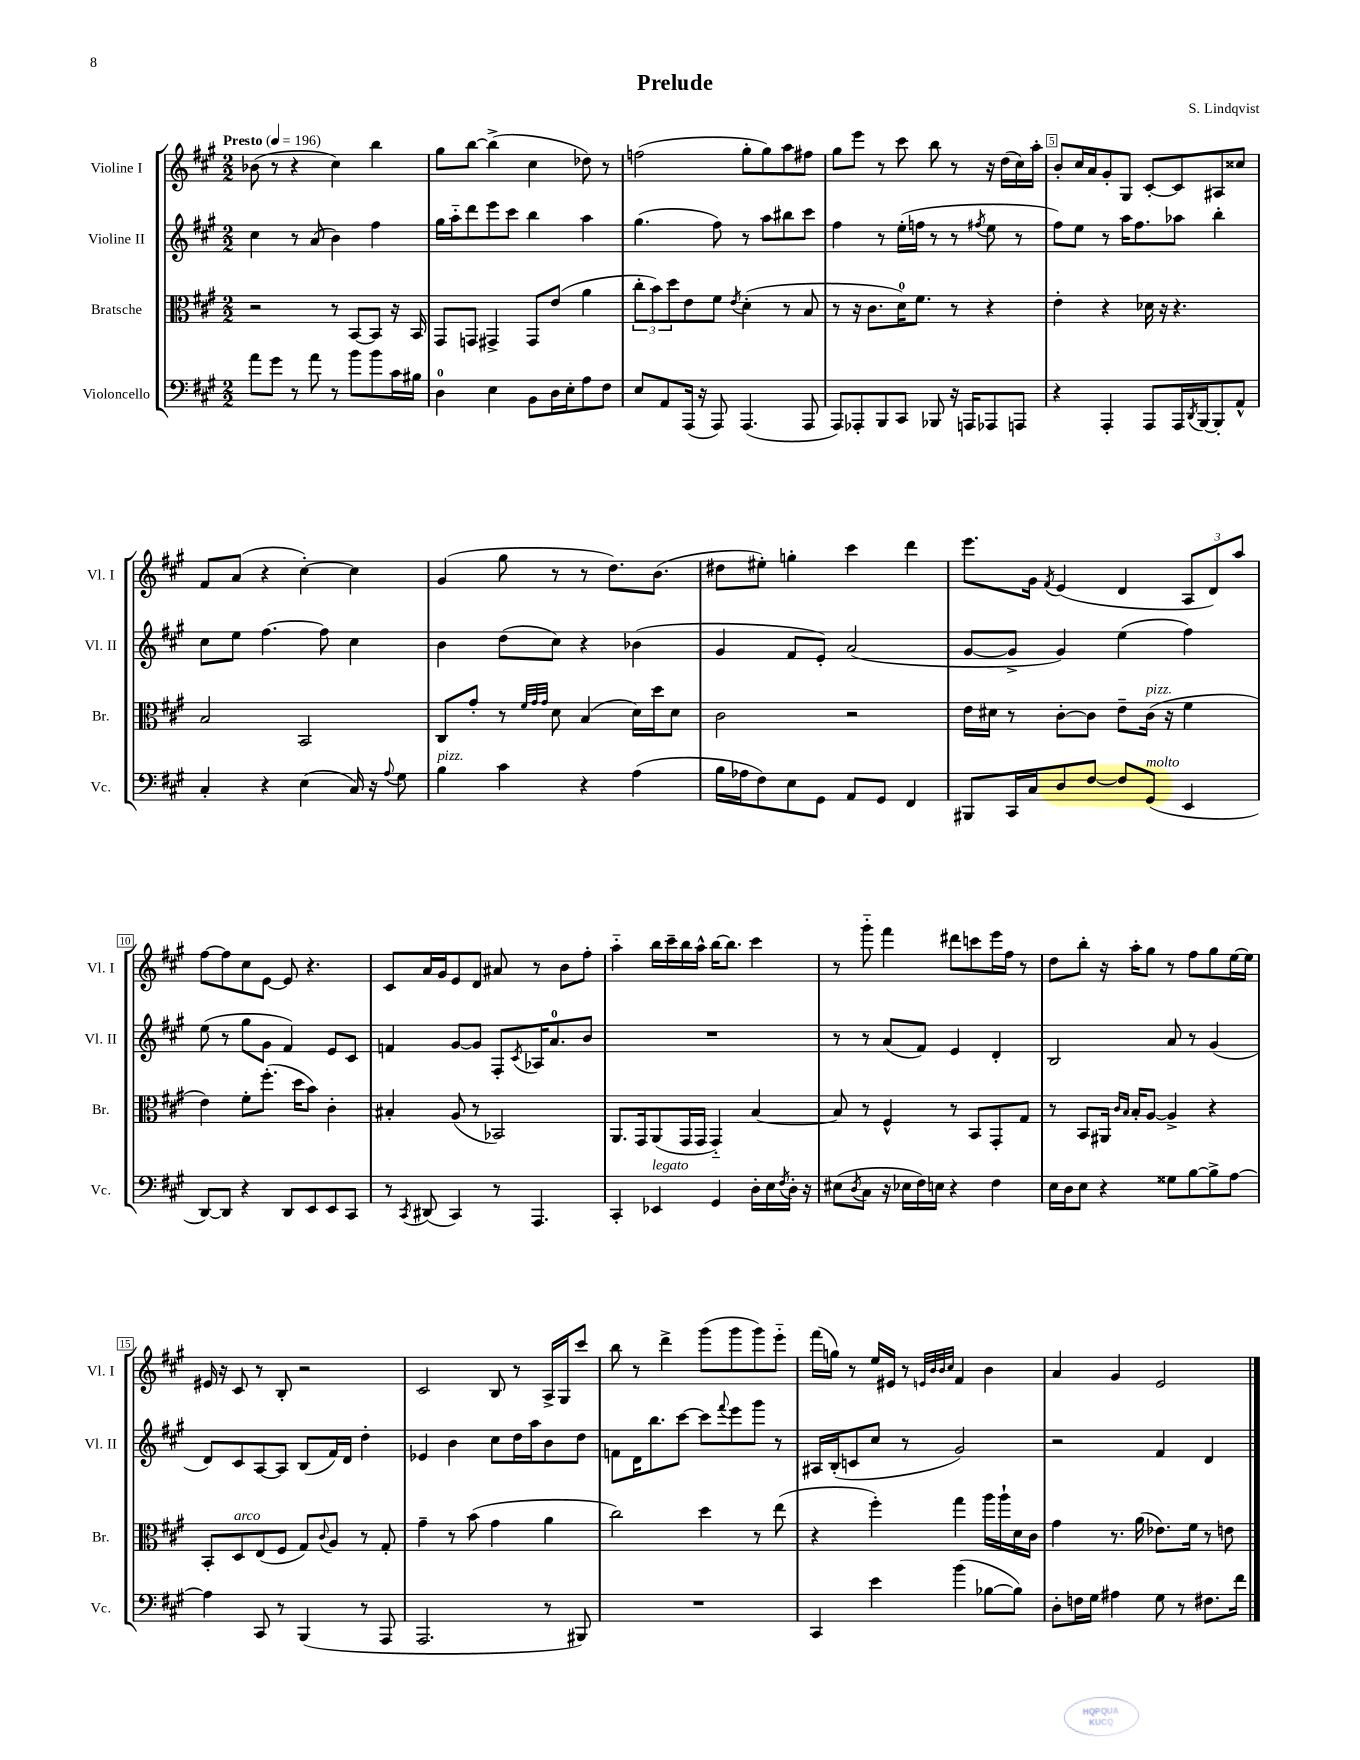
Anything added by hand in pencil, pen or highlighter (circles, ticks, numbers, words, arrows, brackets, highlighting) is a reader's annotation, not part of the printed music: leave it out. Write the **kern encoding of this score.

**kern	**kern	**kern	**kern
*staff4	*staff3	*staff2	*staff1
*clefF4	*clefC3	*clefG2	*clefG2
*k[f#c#g#]	*k[f#c#g#]	*k[f#c#g#]	*k[f#c#g#]
*M2/2	*M2/2	*M2/2	*M2/2
*MM196	*MM196	*MM196	*MM196
8a	2r	4cc#	(8b-
8g#	.	.	8r
8r	.	8r	4r
8a	.	(8a	.
8r	8r	4b)	4cc#)
8b	[8BB	.	.
8b	8BB]	4ff#	4bb
16c#	16r	.	.
16B#	16BB	.	.
=	=	=	=
4D	8GG#	16gg#	8gg#
.	.	16aa'~	.
.	8GG	8ddd	[8bb
4E	4GG#^	8eee	(4bb^]
.	.	8ccc#	.
8BB	8GG#	4bb	4cc#
16D	(8e	.	.
16E'	.	.	.
8A	4a	4aa	8dd-)
8F#	.	.	8r
=	=	=	=
8E	12cc#'	(4.gg#	(2ff
.	12b)	.	.
8AA	.	.	.
.	12dd	.	.
(16AAA	8e	.	.
16r	.	.	.
8AAA)	8f#	8ff#)	.
.	8qe	.	.
(4.AAA	(4d'	8r	8gg#'
.	.	8aa	8gg#)
.	8r	8bb#	8aa
8AAA	8B	8ccc#	8ff#
=	=	=	=
8AAA)	8r	4ff#	8gg#
8AAA-'	16r	.	8eee
.	8.c#	.	.
8BBB	.	8r	8r
8CC#	16d)	(16ee'	8ccc#
.	8.f#	16ff	.
8BBB-	.	8r	8bb
16r	8r	8r	8r
16AAA	.	.	.
.	.	8qff#	.
8AAA-	4r	8ee	16r
.	.	.	(16dd
8AAA	.	8r	16cc#)
.	.	.	16aa'
=	=	=	=
4r	4e'	8ff#)	8b'
.	.	8ee	16cc#
.	.	.	16a
4AAA'	4r	8r	8g#'
.	.	16aa	8G#
.	.	8.ff#	.
8AAA	16d-	.	[8c#'
.	16r	.	.
16AAA	4.r	8aa-	8c#]
8qDD	.	.	.
[16BBB	.	.	.
8BBB']	.	4bb'	8A#
8AA^^	.	.	8cc##
=	=	=	=
4C#'	2B	8cc#	8f#
.	.	8ee	(8a
4r	.	[4.ff#	4r
(4E	2BB	.	[4cc#')
.	.	8ff#]	.
16C#)	.	4cc#	4cc#]
16r	.	.	.
8qqA	.	.	.
8G#	.	.	.
=	=	=	=
4B	8C#	4b	(4g#
.	8g#'	.	.
4c#	8r	(8dd	8gg#
.	32qqf#	.	.
.	32qqg#	.	.
.	32qqg#	.	.
.	8d	8cc#)	8r
4r	(4B	4r	8r
.	.	.	8.dd)
(4A	16d)	(4b-	.
.	16dd	.	(8.b
.	8d	.	.
=	=	=	=
16B	2c#	4g#	8dd#
16A-	.	.	.
8F#)	.	.	8ee#')
8E	.	8f#	4gg'
8GG#	.	8e')	.
8AA	2r	(2a	4ccc#
8GG#	.	.	.
4FF#	.	.	4ddd
=	=	=	=
8BBB#	16e	[8g#	8.eee
.	16d#	.	.
16CC#	8r	8g#^]	.
16C#	.	.	16g#
.	.	.	8qf#
8D	[8c#'	4g#)	(4e
[8F#	8c#]	.	.
8F#]	8e~	(4ee	4d
(8GG#	(16c#	.	.
.	16r	.	.
4EE	4f#	4ff#)	12A
.	.	.	12d)
.	.	.	12aa
=	=	=	=
[8DD)	4e)	(8ee	[8ff#
8DD]	.	8r	8ff#]
4r	8f#'	8gg#	8cc#
.	(8.ff#'	8g#	[8e
8DD	.	4f#)	8e]
.	16dd	.	.
8EE	8b)	.	4.r
8EE	4c#'	8e	.
8CC#	.	8c#	.
=	=	=	=
8r	4B#'	4f	8c#
8qCC#	.	.	.
(8DD#	.	.	16a
.	.	.	16g#
4CC#)	(8A	[8g#	8e
.	8r	8g#]	8d
8r	2BB-)	8F#'	8a#
.	.	8qc#	.
4.AAA	.	16A-	8r
.	.	8.a	.
.	.	.	8b
.	.	8b	8ff#'
=	=	=	=
4CC#'	8.AA	1r	4aa'~
.	16GG#	.	.
4EE-	(8AA	.	16bb
.	.	.	16ccc#~
.	16GG#	.	16bb
.	16GG#	.	16aa^^
4GG#	4GG#'~)	.	[16bb
.	.	.	8.bb]
16D'	[4B	.	4ccc#
16E	.	.	.
8qF#	.	.	.
16D'	.	.	.
16r	.	.	.
=	=	=	=
(8E#	8B]	8r	8r
8qD	.	.	.
8C#	8r	8r	8ggg#'~
16r	4F#^^	(8a	4fff#
16E-	.	.	.
16F#)	.	8f#)	.
16E	.	.	.
4r	8r	4e	8ddd#
.	8BB	.	8ccc
4F#	8GG#'	4d'	16eee
.	.	.	16ff#
.	8G#	.	8r
=	=	=	=
16E	8r	2B	8dd
16D	.	.	.
8E	8BB	.	8bb'
4r	16AA#	.	16r
.	16qqc#	.	.
.	16qqB	.	.
.	16B'	.	16aa'
.	[8A	.	8gg#
8G##	4A^]	8a	8r
[8B	.	8r	8ff#
8B^]	4r	(4g#	8gg#
[8A	.	.	[16ee
.	.	.	16ee]
=	=	=	=
4A]	8BB'	8d)	16e#
.	.	.	16r
.	8D	8c#	8c#
8CC#	(8E	[8A	8r
8r	8F#	8A]	8B'
(4BBB	8G#)	(8B	2r
.	8qqc#	.	.
.	8A	16f#)	.
.	.	16d	.
8r	8r	4dd'	.
8AAA	8G#'	.	.
=	=	=	=
2.AAA	4g#~	4e-	2c#
.	8r	4b	.
.	(8b	.	.
.	4g#	8cc#	8B
.	.	16dd	8r
.	.	16aa	.
8r	4a	8b	16A^
.	.	.	16G#
8BBB#)	.	8dd	8ccc#
=	=	=	=
1r	2cc#)	8f	8bb
.	.	16d	8r
.	.	8.bb	.
.	.	.	4ddd^
.	.	[8ccc#	.
.	4dd	8ccc#]	(8ggg#
.	.	8qqfff#	.
.	.	8eee	8ggg#
.	8r	8ggg#	8ggg#)
.	(8ee	8r	8eee'~
=	=	=	=
4CC#	4r	16A#	(16fff#
.	.	(16B'	16gg)
.	.	8c	8r
4e	4ff#')	8cc#	16ee
.	.	.	16e#
.	.	8r	8r
.	.	.	32qqe
.	.	.	32qqb
.	.	.	32qqb
.	.	.	32qqcc#
(4b	4gg#	2g#)	4f#
[8B-	16aa	.	4b
.	16aa`	.	.
8B-])	16d	.	.
.	16c#	.	.
=	=	=	=
8D'	4g#	2r	4a
16F	.	.	.
16G#	.	.	.
4A#	8.r	.	4g#
.	(16a	.	.
8G#	8.e-)	4f#	2e
8r	.	.	.
.	16f#	.	.
8.F#	8r	4d	.
.	8e	.	.
16f#	.	.	.
==	==	==	==
*-	*-	*-	*-
